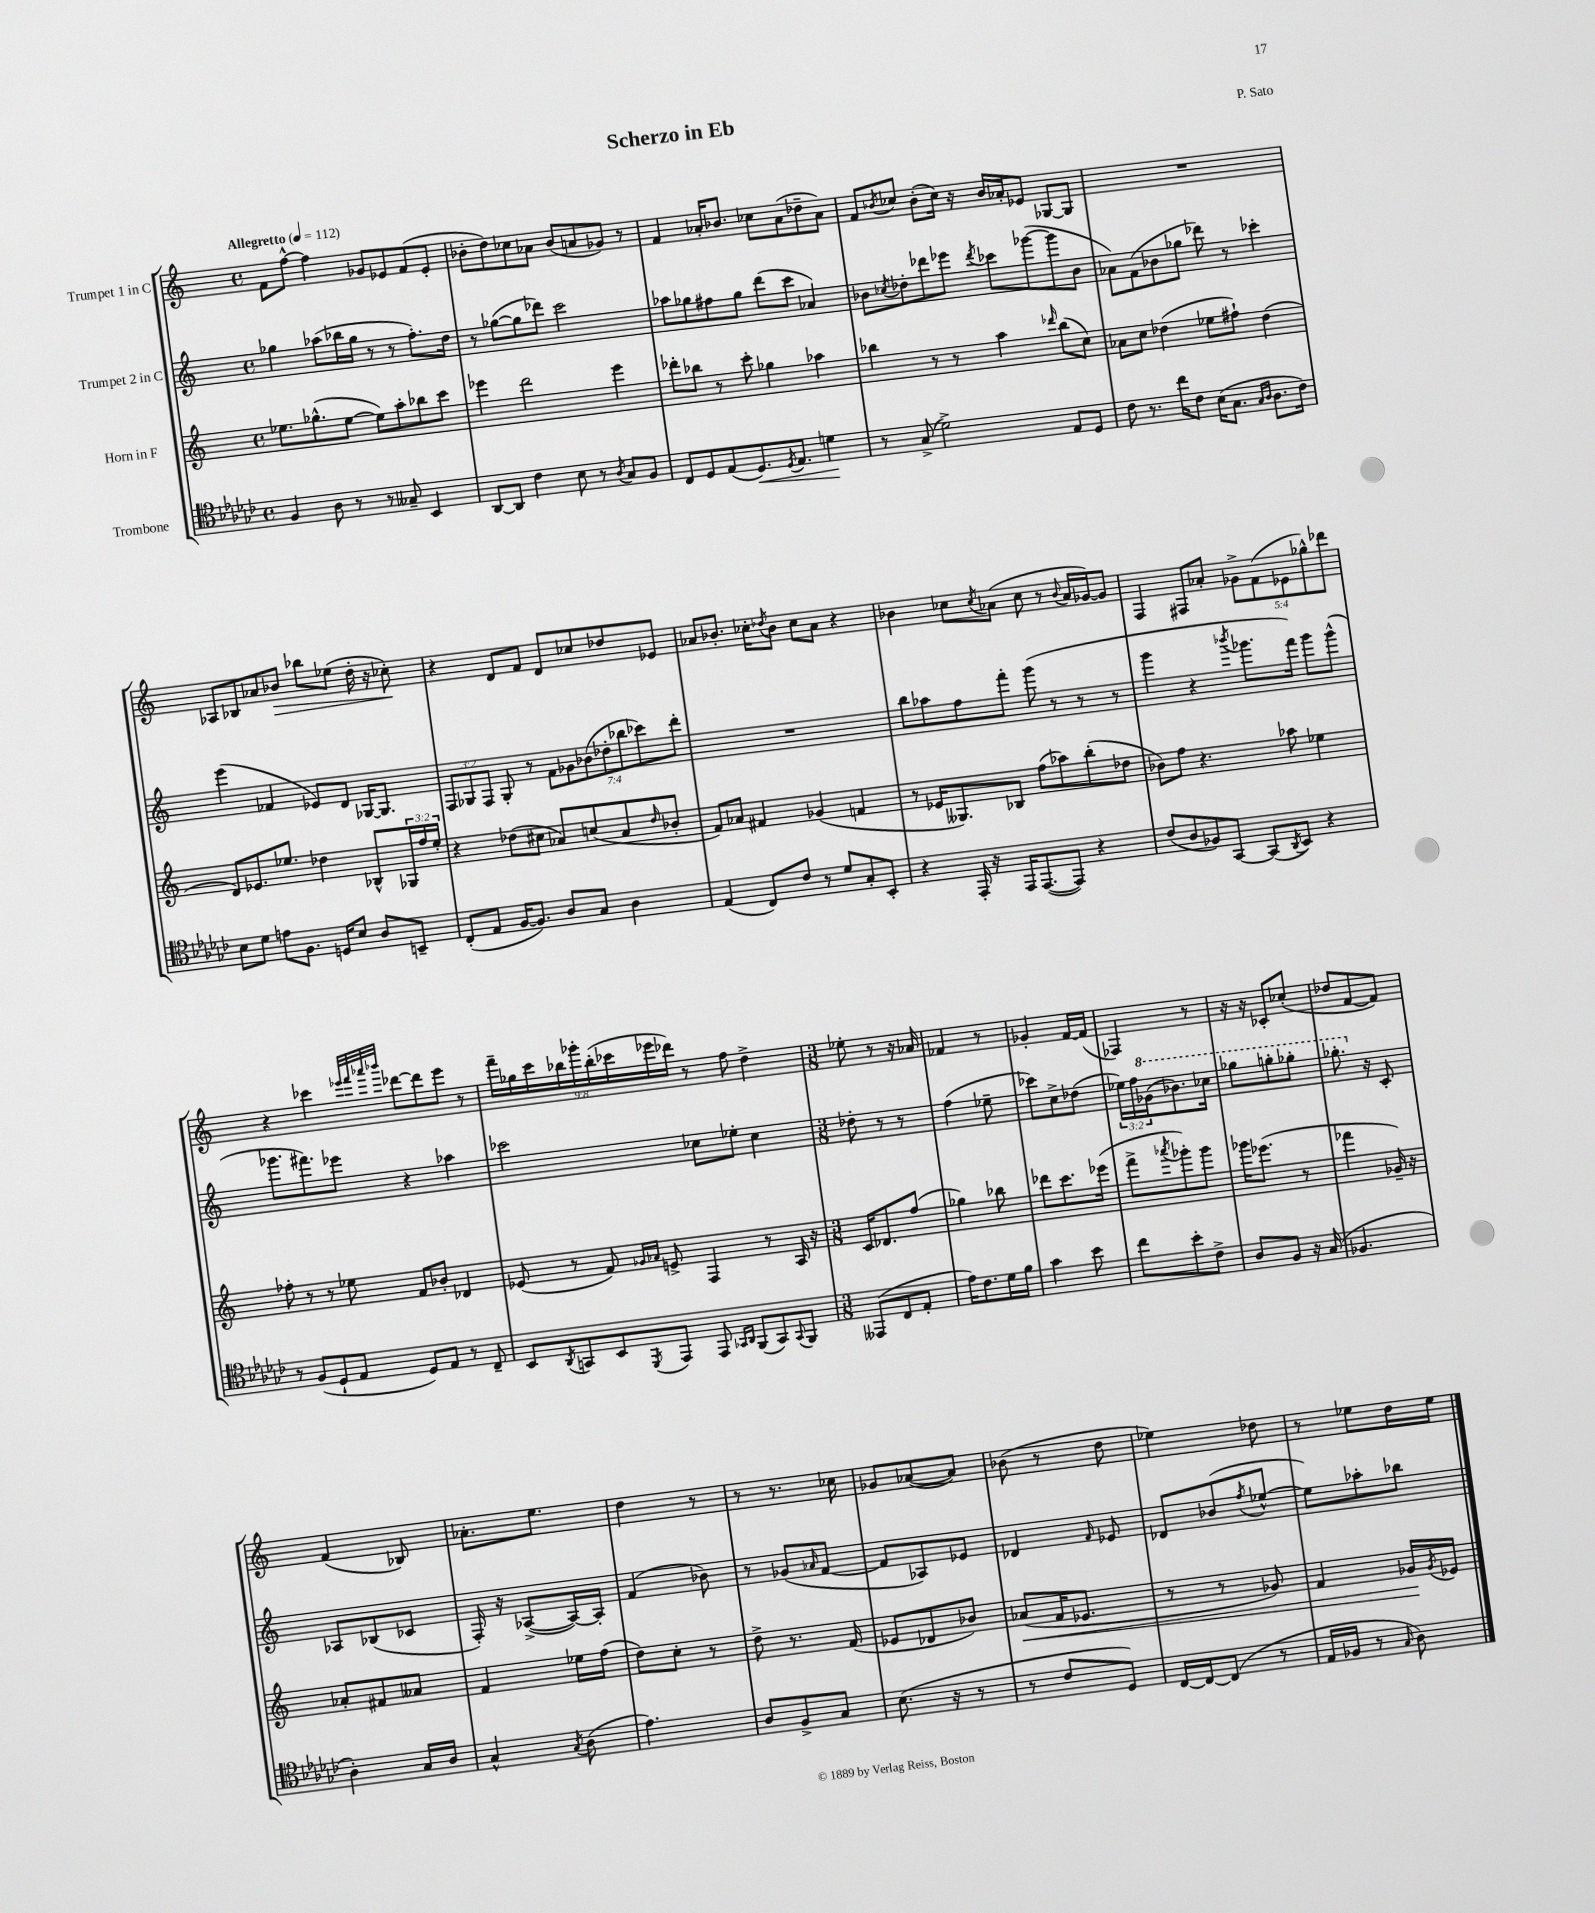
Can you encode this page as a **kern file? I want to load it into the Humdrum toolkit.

**kern	**dynam	**kern	**dynam	**kern	**kern	**dynam
*part4	*part4	*part3	*part3	*part2	*part1	*part1
*staff4	*staff4	*staff3	*staff3	*staff2	*staff1	*staff1
*I"Trombone	*	*I"Horn in F	*	*I"Trumpet 2 in C	*I"Trumpet 1 in C	*
*clefC4	*	*clefG2	*	*clefG2	*clefG2	*
*k[b-e-a-d-g-c-]	*	*k[]	*	*k[]	*k[]	*
*M4/4	*	*M4/4	*	*M4/4	*M4/4	*
*met(c)	*	*met(c)	*	*met(c)	*met(c)	*
*MM112	*	*MM112	*	*MM112	*MM112	*
=1	=1	=1	=1	=1	=1	=1
!	!	!	!	!	!LO:TX:a:B:t=Allegretto	!
4F/	.	8.ee-X\L	.	4gg-X\	8f\L	.
.	.	.	.	.	[8ff^^\J	.
.	.	(8.gg-X^^\	.	.	.	.
8A-\	.	.	.	(8aa-X\L	4ff\]	.
8r	.	[8ee-\J	.	16bb-X\L	.	.
.	.	.	.	16gg-\JJ	.	.
8r	.	8ee-\L])	.	8r	8g-X/L	.
8G--X~/	.	8aa'\	.	8r	8e-X/	.
4BB-/	.	8bb-X\	.	8.ff'\L)	(8f/	.
.	.	8ccc\J	.	.	8e-'/J	.
.	.	.	.	16dd\Jk	.	.
=2	=2	=2	=2	=2	=2	=2
[8AA-/L	.	4eee-X\	.	8r	8b-X'\L	.
8AA-/J]	.	.	.	([8gg-X\L	8dd\)	.
4c-\	.	2ddd\	.	8gg-\]	8cc-X\	.
.	.	.	.	8ddd-X\J)	8a-X\J	.
8B-\	.	.	.	2ccc\	(8b-/L	.
8r	.	.	.	.	8an/	.
8qA-/	.	.	.	.	.	.
8G-/L	.	4eee-\	.	.	8g-X/J)	.
8F/J	.	.	.	.	8r	.
=3	=3	=3	=3	=3	=3	=3
8C-/L	.	8ddd-X'\L	.	8aa-X\L	4f/	.
8D-/	.	8bb-X\J	.	8gg-X\	.	.
(8E-/	.	8r	.	8ff#X\	16a-X'/KL	.
.	.	.	.	.	8.b-X/J	.
!	!LO:HP:b	!	!	!	!	!
8.D-/)	<	8ccc'\	.	8gg-\J	.	.
.	.	4gg-X\	.	(8ddd\L	8cc-X\L	.
8qD-/	.	.	.	.	.	.
8.E-/J	.	.	.	.	.	.
.	.	.	.	8ccc\J	(8a-\	.
4dn\	.	4aa-X\	.	4a-X/)	8dd-X~\	.
.	.	.	.	.	8a-\J)	.
.	[	.	.	.	.	.
=4	=4	=4	=4	=4	=4	=4
8r	.	4bb-X\	.	8b-X\L	8f/L	.
.	.	.	.	8qcc-X/	8qb-X/	.
(8G-^/	.	.	.	8dd-X'\	8cc-X/J	.
2d-^\)	.	8r	.	8ddd-X\	(8b-'\L	.
.	.	8r	.	8eee-X\J	16cc-\Jk)	.
.	.	.	.	.	16r	.
.	.	.	.	8qddd-/	.	.
.	.	4aa\	.	8ccc-X\L	16b-/LL	.
.	.	.	.	.	16a-X'/J	.
.	.	.	.	([8ggg-X\	8e-X/J	.
.	.	16qqddd-X/	.	.	.	.
8E-/L	.	(8bb-\L	.	8ggg-\]	[8G-X/L	.
8D-/J	.	8cc\J)	.	8b-\J	8G-/J]	.
=5	=5	=5	=5	=5	=5	=5
8c-\	.	8a-X\L	.	8a-X\L)	1r	.
8.r	.	8cc\J	.	(8f\	.	.
.	.	(4dd-X\	.	8b-X\	.	.
16cc-\KL	.	.	.	.	.	.
8c-\J	.	.	.	8gg-X\J	.	.
(16B-\KL	.	8ee-X\L	.	8ddd-X\)	.	.
8.G-\J	.	.	.	.	.	.
.	.	8ff#X`\J)	.	8r	.	.
16qqG-/LL	.	.	.	.	.	.
16qqA-/JJ	.	.	.	.	.	.
8.A-\L	.	(4dd-\	.	4ccc-X'\	.	.
16c-\Jk)	.	.	.	.	.	.
!!LO:LB:g=z
=6	=6	=6	=6	=6	=6	=6
8B-\L	.	8d/L)	.	(4eee\	8A-X/L	.
8d-\J	.	8.e-X/	.	.	8B-X/	.
8en\L	.	.	.	4f-X/	8a-X/	.
.	.	8.ee-X/J	.	.	.	.
!	!	!	!	!	!	!LO:HP:b
8.F\J	.	.	.	.	8b-X/J	>
.	.	4dd-X\	.	8e-X/L)	8bb-X\L	.
16Dn/KL	.	.	.	.	.	.
8B-/J	.	.	.	8d/J	(8ee-X\J	.
8A-/L	.	8B-X^^/L	.	[16G-X/KL	16dd'\	.
.	.	.	.	8.G-/J]	16r	.
8BBn~/J	.	24G-X/L	.	.	8cc-X'\)	.
.	.	24ff/	.	.	.	.
.	.	24ee-'/JJ	.	.	.	.
.	.	.	.	.	.	]
=7	=7	=7	=7	=7	=7	=7
(8C-'/L	.	4r	.	12F/L	4r	.
.	.	.	.	12G-X/	.	.
8E-/J	.	.	.	.	.	.
.	.	.	.	12F/J	.	.
[16F/KL	.	(8dd-X\L	.	8G-'/	8d/L	.
8.F/J])	.	.	.	.	.	.
.	.	8cc#X\J	.	8r	8f/J	.
8A-/L	.	8a-X/L)	.	14f\L	8d/L	.
.	.	.	.	14g-X\	.	.
8G-/J	.	(8ccn/	.	.	8cc-X/	.
.	.	.	.	(14b-X\	.	.
.	.	.	.	14dd-X'\	.	.
4A-\	.	8a-/	.	.	8dd-X/	.
.	.	.	.	14bb-X\	.	.
.	.	.	.	14ccc-X\)	.	.
.	.	16qqdd-/	.	.	.	.
.	.	8b-X'/J	.	.	8e-X/J	.
.	.	.	.	14ddd'\J	.	.
=8	=8	=8	=8	=8	=8	=8
(4E-/	.	8f/L)	.	1r	8a-X/L	.
.	.	8a-X/J	.	.	8.b-X'/J	.
8C-/L)	.	4f#X/	.	.	.	.
.	.	.	.	.	16cc-X'\KL	.
.	.	.	.	.	8qdd-X/	.
8c-/J	.	.	.	.	8b-\J	.
8r	.	(4g-X/	.	.	8cc-\L	.
8d-/L	.	.	.	.	8a-\J	.
8G-'/	.	4fn/	.	.	4r	.
8BB-'/J	.	.	.	.	.	.
=9	=9	=9	=9	=9	=9	=9
4r	.	8r	.	8bb\L	4b-X\	.
.	.	16e-X/KL	.	8aa-X\	.	.
.	.	8.G--X/)	.	.	.	.
16EE-'/	.	.	.	8ff\	8cc-X\L	.
16r	.	.	.	.	.	.
.	.	.	.	.	8qcc-/	.
16EE-/KL	.	8B-X/J	.	8fff'\J	(8a-X\J	.
([8.EE-/	.	.	.	.	.	.
.	.	(8ff\L	.	(8ggg\	8cc-\	.
8EE-/J])	.	8aa-X\)	.	8r	8r	.
.	.	.	.	.	8qqb-/	.
4r	.	(8bb'\	.	8r	16a-/LL	.
.	.	.	.	.	[16g-X/J)	.
.	.	8dd-X\J	.	8r	8g-/J]	.
=10	=10	=10	=10	=10	=10	=10
(8c-/L	.	8b-X\L)	.	4ggg\	4F/	.
8A-/	.	8ff\J	.	.	.	.
8F-X/)	.	4.r	.	4r	8F#X/L	.
[8GG-/J	.	.	.	.	8a-X'/J	.
.	.	.	.	8qbbb-X/	.	.
(8GG-/L]	.	.	.	8.ggg-X\L	10g-X^\L	.
.	.	.	.	.	(10f\	.
8qAA-/	.	.	.	.	.	.
8BB-/J)	.	8aa-X\	.	.	.	.
.	.	.	.	16fff\Jk)	.	.
.	.	.	.	.	10e-X\	.
4r	.	4ee-X\	.	8ggg-\L	.	.
.	.	.	.	.	10gg-X^^\)	.
.	.	.	.	(8ggg-^^\J	.	.
.	.	.	.	.	10ddd-X\J	.
!!LO:LB:g=z
=11	=11	=11	=11	=11	=11	=11
8r	.	8ff-X'\	.	8.ggg-X\L	4r	.
(8F/L	.	8r	.	.	.	.
.	.	.	.	8.fff#X\)	.	.
8D-`/	.	8r	.	.	4ccc-X\	.
8E-/J	.	8ee-X\	.	8eee-X\J	.	.
.	.	.	.	.	32qqeee-X/LLL	.
.	.	.	.	.	32qqfff/	.
.	.	.	.	.	32qqaaa-X/	.
.	.	.	.	.	32qqbbb-X/JJJ	.
8D-/L)	.	8f/L	.	4r	[8ddd-X\L	.
8E-/J	.	8b-X'/J	.	.	8ddd-\]	.
8r	.	4d-X/	.	4aa-X\	8eee-\J	.
8C-~/	.	.	.	.	8r	.
=12	=12	=12	=12	=12	=12	=12
8BB-/L	.	(8e-X/	.	2ccc-X\	18fff~\LL	.
.	.	.	.	.	18gg-X\	.
.	.	.	.	.	18ccc\	.
8qAA-/	.	.	.	.	.	.
8GGn/	.	8r	.	.	.	.
.	.	.	.	.	18bb-X\	.
.	.	.	.	.	18ggg-X'\	.
8BB-/	.	8f/)	.	.	.	.
.	.	.	.	.	(18bb-'\	.
.	.	.	.	.	18ccc-X\	.
.	.	16qqg-X/LL	.	.	.	.
8qDD-/	.	16qqa-X/JJ	.	.	.	.
8EE-/J	.	8en^/	.	.	.	.
.	.	.	.	.	18eee-X\	.
.	.	.	.	.	18ddd-X\JJ)	.
8EE-/	.	4F/	.	8cc-X\L	8r	.
16qqGG-X/LL	.	.	.	.	.	.
16qqAA-/JJ	.	.	.	.	.	.
(8FF/L	.	.	.	8ee-X'\J	8ff\	.
8GG-/)	.	8r	.	4cc-\	4dd^\	.
8qqGG-/	.	.	.	.	.	.
8FF/J	.	16A/	.	.	.	.
.	.	16r	.	.	.	.
=13	=13	=13	=13	=13	=13	=13
*M3/8	*	*M3/8	*	*M3/8	*M3/8	*
(8EE--X/L	.	16c/KL	.	8dd-X'\	8ee-X'\	.
.	.	8.d-X/	.	.	.	.
8C-/	.	.	.	8r	8r	.
8E-'/J	.	(8ff/J	.	8r	16r	.
.	.	.	.	.	16a-X/	.
=14	=14	=14	=14	=14	=14	=14
16e-\KL)	.	4gg-X\)	.	(4ff\	4f-X/	.
8.c-\	.	.	.	.	.	.
16d-\L	.	8bb-X\	.	8ee-X~\	8r	.
16f\JJ	.	.	.	.	.	.
=15	=15	=15	=15	=15	=15	=15
4g-\	.	8ddd-X\L	.	8ccc-X\L)	4g-X'/	.
.	.	8.ccc\	.	8cc^\	.	.
8b-\	.	.	.	(8dd-X\J	[16f/LL	.
.	.	(16eee-X\Jk	.	.	(16f/JJ]	.
=16	=16	=16	=16	=16	=16	=16
8cc-\L	.	8fff^\L	.	24ee-X\LL)	4F-X/)	.
.	.	.	.	24ff\	.	.
*	*	*	*	*8va	*	*
.	.	.	.	(24gg-X\J	.	.
.	.	8qaaa-X/	.	.	.	.
8b-'\	.	8ggg-X'\)	.	8.bb-X\)	.	.
8c-^\J	.	8ggg-\J	.	.	8r	.
.	.	.	.	16ccc-X\Jk	.	.
=17	=17	=17	=17	=17	=17	=17
8A-/L	.	16ggg-X\KL	.	8ggg-X\L	16r	.
.	.	(8.eee-X\J	.	.	16r	.
8F/J	.	.	.	8gggn'\	8c-X'/L	.
16r	.	8r	.	8ggg-X'\J	(8cc-X'/J	.
(16G-/	.	.	.	.	.	.
=18	=18	=18	=18	=18	=18	=18
4.F-X/	.	4fff-X\	.	8.ggg-X'\	8dd-X/L	.
.	.	.	.	.	[8f/	.
*	*	*	*	*X8va	*	*
.	.	.	.	16r	.	.
.	.	16g-X~/)	.	8c'/	8f/J])	.
.	.	16r	.	.	.	.
!!LO:LB:g=z
=19	=19	=19	=19	=19	=19	=19
4A-'\)	.	8a-X'/L	.	8A-X/L	(4f/	.
.	.	8f#X/	.	(8B-X/	.	.
16G-/LL	.	8a--X/J	.	8c-X/J	8B-X/)	.
16A-/JJ	.	.	.	.	.	.
=20	=20	=20	=20	=20	=20	=20
4G-^^/	.	4f/	.	16F'/)	8.a-X'\L	.
.	.	.	.	16r	.	.
.	.	.	.	([8A-X^/L	.	.
.	.	.	.	.	8.ee\J	.
8qG-/	.	.	.	.	.	.
(8A-\	.	16ee-X\LL	.	16A-/L_)	.	.
.	.	(16ff\JJ	.	16A-'/JJ]	.	.
=21	=21	=21	=21	=21	=21	=21
4.e-\)	.	8dd\L)	.	(4f/	4dd\	.
.	.	8cc'\J	.	.	.	.
.	.	8r	.	8b-X\)	8r	.
=22	=22	=22	=22	=22	=22	=22
8A-/L	.	8dd^\	.	8r	8r	.
8F^/	.	8.r	.	(8g-X/L	8.r	.
.	.	.	.	16qqa-X/	.	.
8G-/J	.	.	.	[8f/J	.	.
.	.	(16f/	.	.	16cc-X\	.
=23	=23	=23	=23	=23	=23	=23
(8.B-\	.	8e-X/L	.	8f/L]	8g-X/L	.
.	.	8d-X/	.	8A-X/)	([8a-X/	.
16r	.	.	.	.	.	.
8r	.	8b-X/J)	.	8e-X/J	8a-/J])	.
=24	=24	=24	=24	=24	=24	=24
!	!	!	!LO:HP:b	!	!	!
8r	.	(8a-X/L	<	4d-X/	(8b-X\	.
8c-/L	.	16f/K	.	.	8r	.
.	.	8.e-X/J	.	.	.	.
.	.	.	.	16qqf/	.	.
8D-/J)	.	.	.	8e-X/	8dd\	.
=25	=25	=25	=25	=25	=25	=25
[16C-/LL	.	8r	.	8d-X/L	4ee-X\)	.
16C-/J_	.	.	.	.	.	.
(8C-/J]	.	8r	.	(8b-X/	.	.
.	.	.	.	8qff/	.	.
8r	.	8g-X/)	.	[8ee-X^^/J	8dd-X\	.
=26	=26	=26	=26	=26	=26	=26
16E-/LL	.	4f/	.	8ee-\L])	8r	.
16F-X/JJ	.	.	.	.	.	.
8r	.	.	.	8aa-X'\	8ee-X\L	.
16qqG-/	.	.	.	.	.	.
8A-\)	.	16g-X/LL	.	8bb-X\J	16dd\L	.
.	.	8qg-/	.	.	.	.
.	.	16e-X/JJ	[	.	16ee-\JJ	.
==	==	==	==	==	==	==
*-	*-	*-	*-	*-	*-	*-
